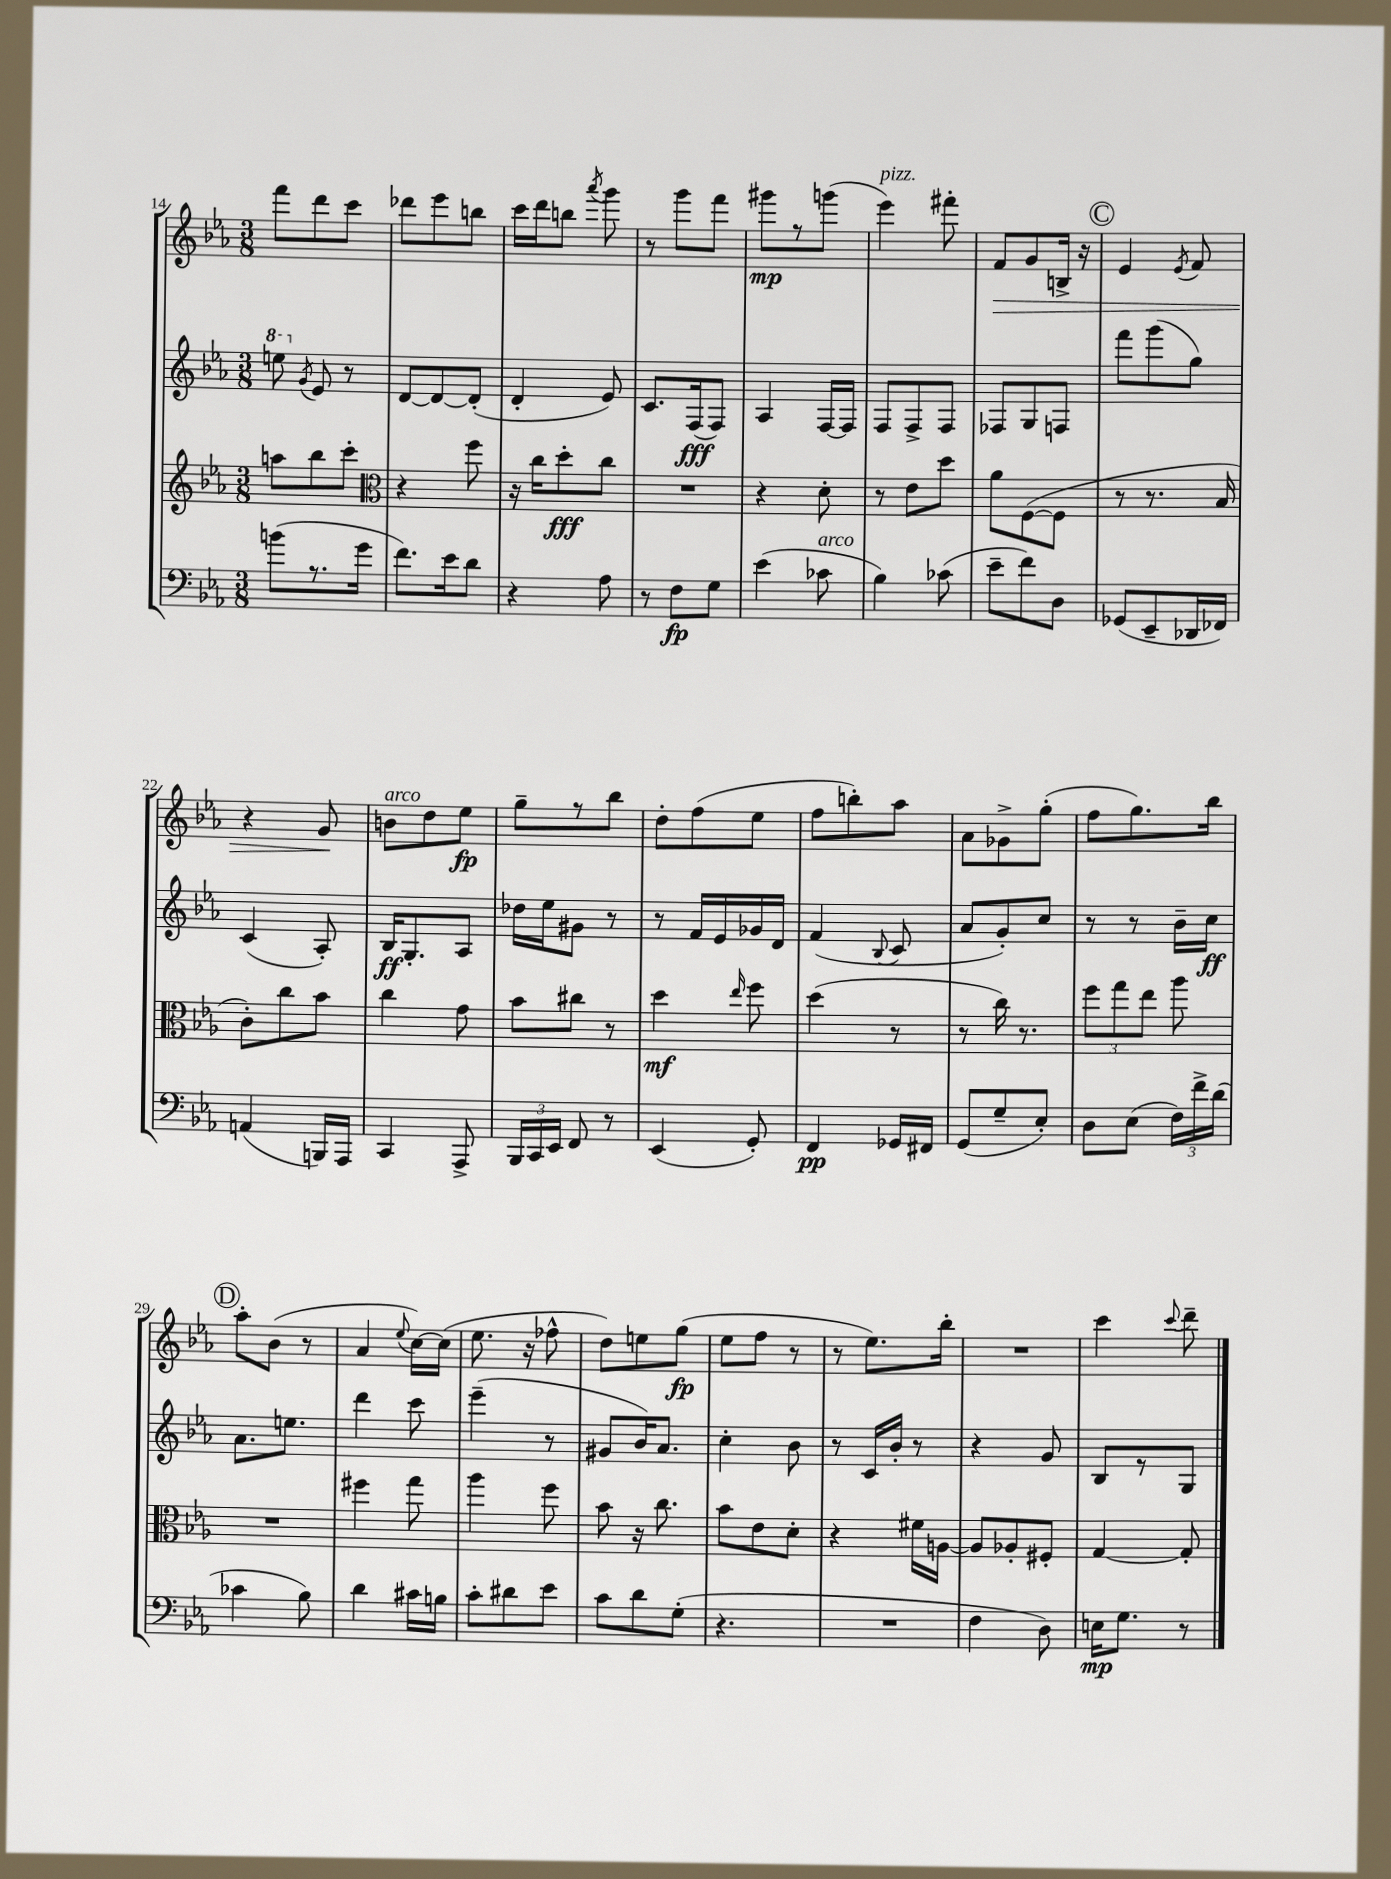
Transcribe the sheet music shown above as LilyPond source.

<<
\new StaffGroup <<
\new Staff = "s0" {
    \clef treble \key ees \major \numericTimeSignature \time 3/8
    \autoBeamOff f'''8[ d'''8 c'''8] |
    des'''8[ ees'''8 b''8] |
    c'''16[ d'''16 b''8] \acciaccatura { aes'''8 } g'''8 |
    r8 g'''8[ f'''8] |
    gis'''8[\mp r8 g'''8]( |
    ees'''4^\markup { \italic "pizz." }) fis'''8-. |
    f'8[\> g'8 b16]-> r16 |
    \mark \markup { \circle "C" } ees'4 \acciaccatura { ees'8 } f'8 |
    r4 g'8\! |
    b'8[^\markup { \italic "arco" } d''8 ees''8]\fp |
    g''8[-- r8 bes''8] |
    d''8[-. f''8( ees''8] |
    f''8[ b''8-.) aes''8] |
    aes'8[ ges'8-> g''8]-.( |
    f''8[ g''8.) bes''16] |
    \mark \markup { \circle "D" } aes''8[-. bes'8]( r8 |
    aes'4 \appoggiatura { ees''8 } c''16[~) c''16]( |
    ees''8. r16 fes''8-^ |
    d''8[) e''8 g''8]\fp( |
    ees''8[ f''8] r8 |
    r8 ees''8.[) bes''16]-. |
    R4. |
    c'''4 \appoggiatura { c'''8 } d'''8-- \bar "|." |
}
\new Staff = "s1" {
    \clef treble \key ees \major \numericTimeSignature \time 3/8
    \autoBeamOff \ottava #1 e'''8 \ottava #0 \acciaccatura { g'8 } ees'8 r8 |
    d'8[~ d'8~ d'8]-.( |
    d'4-. ees'8) |
    c'8.[ f16\fff( f8]) |
    aes4 f16[~ f16] |
    f8[ f8-> f8] |
    fes8[ g8 f8] |
    \mark \markup { \circle "C" } f'''8[ g'''8( g''8]) |
    c'4( aes8-.) |
    bes16[\ff g8.-. aes8] |
    des''16[ ees''16 gis'8] r8 |
    r8 f'16[ ees'16 ges'16 d'16] |
    f'4( \appoggiatura { bes8 } c'8 |
    aes'8[ g'8-.) c''8] |
    r8 r8 bes'16[-- c''16]\ff |
    \mark \markup { \circle "D" } aes'8.[ e''8.] |
    d'''4 c'''8 |
    ees'''4--( r8 |
    gis'8[ bes'16) aes'8.] |
    c''4-. bes'8 |
    r8 c'16[ bes'16]-. r8 |
    r4 g'8 |
    bes8[ r8 g8] \bar "|." |
}
\new Staff = "s2" {
    \clef treble \key ees \major \numericTimeSignature \time 3/8
    \autoBeamOff a''8[ bes''8 c'''8]-. |
    \clef alto r4 f''8 |
    r16 c''16[ d''8-.\fff c''8] |
    R4. |
    r4 d'8-. |
    r8 ees'8[ d''8] |
    aes'8[ f8~( f8] |
    \mark \markup { \circle "C" } r8 r8. bes16 |
    c'8[-.) c''8 bes'8] |
    c''4 g'8 |
    bes'8[ cis''8] r8 |
    d''4\mf \grace { ees''16 } f''8 |
    d''4( r8 |
    r8 c''16) r8. |
    \tuplet 3/2 { f''8[ g''8 ees''8] } aes''8 |
    \mark \markup { \circle "D" } R4. |
    fis''4 g''8 |
    aes''4 f''8 |
    bes'8 r16 c''8. |
    bes'8[ ees'8 d'8]-. |
    r4 fis'16[ a16]~ |
    a8[ aes8-. fis8]-. |
    g4~ g8-. \bar "|." |
}
\new Staff = "s3" {
    \clef bass \key ees \major \numericTimeSignature \time 3/8
    \autoBeamOff b'8[( r8. g'16] |
    f'8.[) ees'16 d'8] |
    r4 aes8 |
    r8 f8[\fp g8] |
    ees'4( ces'8^\markup { \italic "arco" } |
    bes4) ces'8( |
    ees'8[-- f'8) d8] |
    \mark \markup { \circle "C" } ges,8[( ees,8-- des,16 fes,16]) |
    a,4( b,,16[) aes,,16] |
    c,4 aes,,8-> |
    \tuplet 3/2 { bes,,16[ c,16 ees,16] } f,8 r8 |
    ees,4( g,8-.) |
    f,4\pp ges,16[ fis,16] |
    g,8[( g8-- ees8]-.) |
    d8[ ees8]( \tuplet 3/2 { f16[) f'16-> d'16]( } |
    \mark \markup { \circle "D" } ces'4 bes8) |
    d'4 cis'16[ b16] |
    c'8[-. dis'8 ees'8] |
    c'8[ d'8 g8]-.( |
    r4. |
    R4. |
    f4 d8) |
    e16[\mp g8.] r8 \bar "|." |
}
>>
>>
\layout { \context { \Score currentBarNumber = #14 } }
